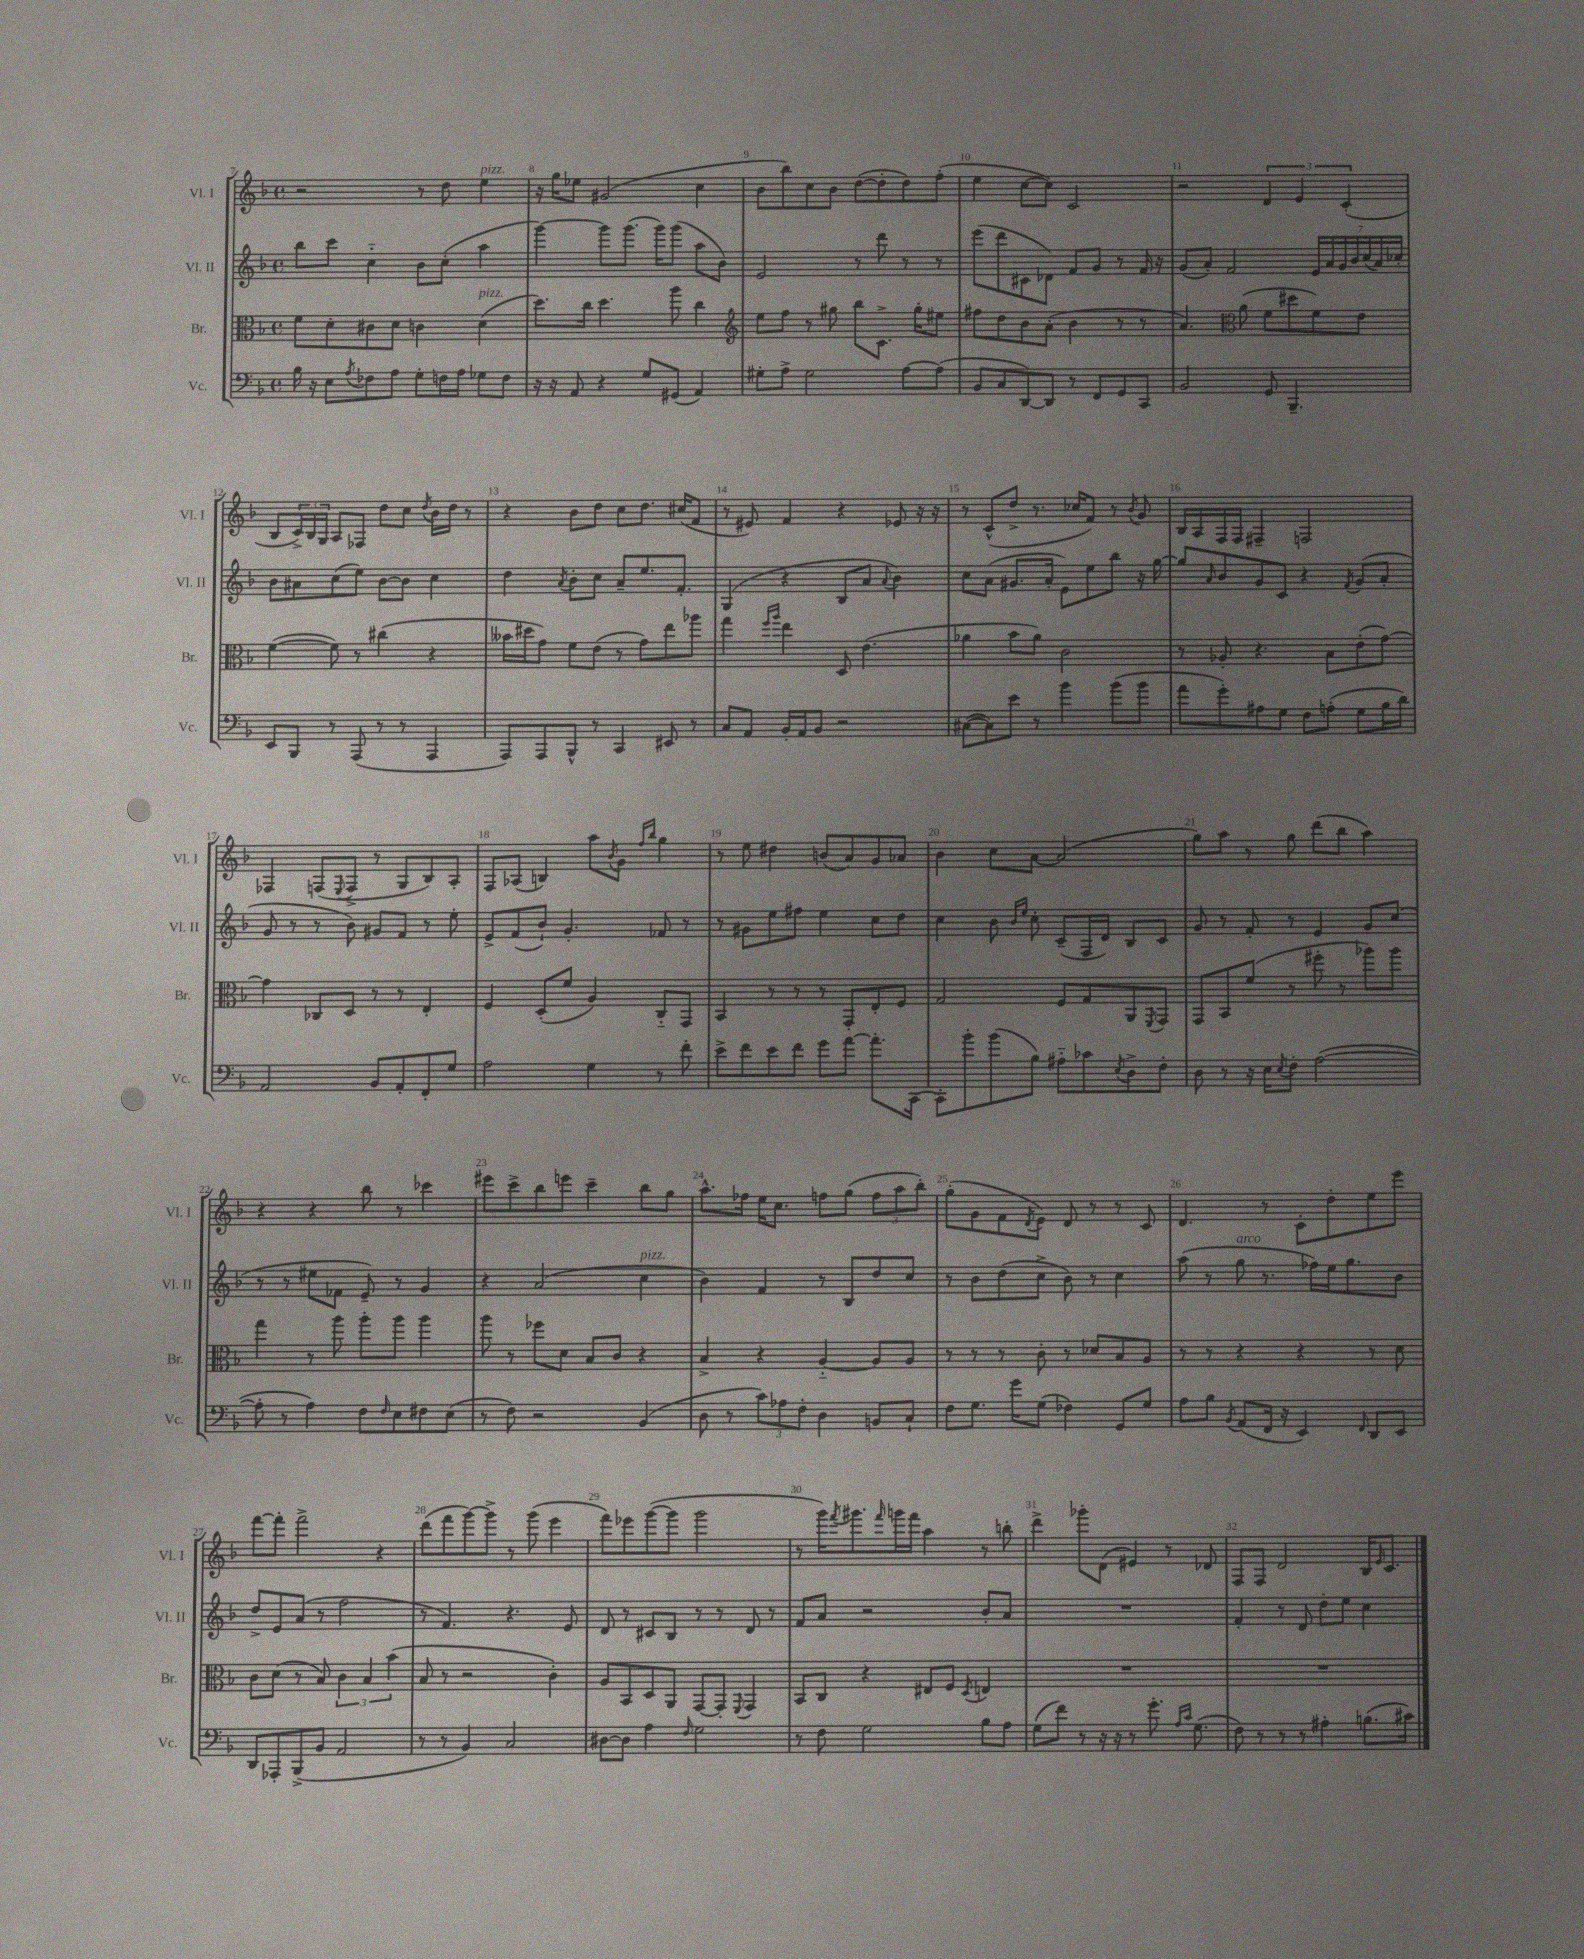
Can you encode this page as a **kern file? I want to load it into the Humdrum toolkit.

**kern	**kern	**kern	**kern
*part4	*part3	*part2	*part1
*staff4	*staff3	*staff2	*staff1
*I"Vc.	*I"Br.	*I"Vl. II	*I"Vl. I
*I'Vc.	*I'Br.	*I'Vl. II	*I'Vl. I
*clefF4	*clefC3	*clefG2	*clefG2
*k[b-]	*k[b-]	*k[b-]	*k[b-]
*M4/4	*M4/4	*M4/4	*M4/4
*met(c)	*met(c)	*met(c)	*met(c)
=7	=7	=7	=7
16B-\	8f\L	8bb-\L	2r
16r	.	.	.
8E\L	8d'\	8ccc\J	.
8qA/	.	.	.
8F-X\	8c#X\	4cc\	.
8A\J	8d\J	.	.
8G'\L	4cn\	8b-\L	8r
16Fn\L	.	(8cc'\J	8dd\
16A\JJ	.	.	.
!	!	!	!LO:TX:a:i:t=pizz.
!	!LO:TX:a:i:t=pizz.	!	!
8G-X\L	(4d\	4aa\	4ee\
8F\J	.	.	.
=8	=8	=8	=8
16r	8.dd\L)	[4ggg\)	16r
16r	.	.	16gg\KL
8AA/	.	.	8ee-X\J
.	16cc\Jk	.	.
4r	4.dd\	8ggg\L]	(2g#X/
.	.	(8.ggg\J	.
8G/L	.	.	.
.	.	16ggg\KL)	.
(8GG#X/J	8aa\	(8ggg\J	.
4AA/)	4cc\	8aa\L	4cc\
.	.	8b-\J)	.
=9	=9	=9	=9
*	*clefG2	*	*
8G#X'\L	8ee\L	2e/	8b-\L
8A^\J	8ff\J	.	8bb-\)
2G#\	8r	.	8cc\
.	8gg#X\	.	8b-\J
.	8bb-\L	8r	([8dd\L
.	8.c^\J	8ddd\	8dd'\]
[8A\L	.	8r	8dd\)
.	16gg#'\KL	.	.
(8A\J]	8ee#X\J	8r	(8ff'\J
=10	=10	=10	=10
8BB-/L	8ff#X\L	(8eee\L	4ee\
8C/	8dd\	8ddd\	.
[8DD/)	8b-\	8c#X\	[8cc\L
8DD/J]	(8a'\J	8d-X\J)	8cc\J])
8r	4b-\	8f/L	2c/
8FF/L	.	8g/J	.
8GG/	8r	8r	.
8CC/J	8r	16f/	.
.	.	16r	.
=11	=11	=11	=11
2BB-/	4.a/)	(8g/L	2r
.	.	8a'/J)	.
.	.	2f/	.
*	*clefC3	*	*
.	(8a\	.	.
8GG/	8f\L	.	6d/
4.BBB-~/	8dd#X\	.	.
.	.	.	6e/
.	8f\)	28e/LL	.
.	.	28a/	.
.	.	28g/	.
.	.	.	(6c'/
.	.	28b-/	.
.	8e\J	.	.
.	.	(28cc/	.
.	.	28a/)	.
.	.	28cc-X'/JJ	.
!!LO:LB:g=z
=12	=12	=12	=12
8EE/L	([4f\	8b-\L	8B-/L
8BBB-/J	.	8a#X\	24c^/L)
.	.	.	24B-/
.	.	.	24G/JJ
8r	8f\])	(8cc\	8A/L
(8AAA/	8r	8ee\J)	8F-X/J
8r	(4cc#X\	[8b-\L	8dd\L
8r	.	8b-\J]	8cc\J
.	.	.	8qdd/
4AAA/	4r	4cc\	16b-\LL
.	.	.	16dd\JJ
.	.	.	8r
=13	=13	=13	=13
8AAA/L)	16b--X\LL	4dd\	4r
.	16dd#X\J	.	.
8AAA/	8g\J)	.	.
.	.	8qa/	.
8BBB-^^/J	8f\L	8b-'\L	8b-\L
8r	(8e\J	8cc\J	8dd\J
4CC/	8r	8a~/L	8cc\L
.	8g\L)	8.ee/	8.dd\J
8EE#X/	8ee\	.	.
.	.	8.f'/J	(16cc#X/KL
8r	8aa-X\J	.	8f/J
=14	=14	=14	=14
8C/L	4gg\	(4G/	8r
8AA/J	.	.	8e#X/)
.	16qqff/LL	.	.
.	16qqaa/JJ	.	.
16BB-'/LL	4ee\	4r	4f/
16AA/J	.	.	.
8BB-/J	.	.	.
2r	8D/	8B-/L	4r
.	(4.e\	8a/J	.
.	.	8qqa/	.
.	.	4b-\)	8e-X/
.	.	.	16r
.	.	.	16r
=15	=15	=15	=15
([8C#X\L	4a-X\	8cc\L	8r
8C#\])	.	(8a\J	(8c^^/L
8e\J	8b-\L	8.g#X/L	8dd^/J
8r	8a-\J)	.	8.r
.	.	16a'/Jk	.
4b-\	2c\	8e\L)	.
.	.	.	16cc-X/KL
.	.	8ee\	8f/J)
(8b-\L	.	8bb-\J	8r
.	.	.	8qb-/
8b-\J	.	16r	8g/
.	.	[16gg\	.
=16	=16	=16	=16
8a\L	8r	8gg/L]	16B-/LL
.	.	.	16A/
.	.	16qqa/	.
8g'\)	8A-X'/	8b-/	16F/
.	.	.	16F/JJ
8A#X\	4.r	8g/	4F#X~/
8G\J	.	8c/J	.
8F\L	.	4r	2Fn/
(8An'\J	8B-\L	.	.
.	.	8qf/	.
8G\L	(8e'\	(8g/L	.
16B-\L	[8g\J)	8a'/J	.
16d\JJ)	.	.	.
!!LO:LB:g=z
=17	=17	=17	=17
2AA/	4g\]	8g/	4F-X/
.	.	8r	.
.	8C-X/L	8r	(8Fn/L
.	.	.	8qqE/
.	8D/J	8b-\)	8F^/J
8BB-/L	8r	8g#X/L	8r
8AA'/	8r	8f/J	8G/L
8FF'/	4E'/	8r	8B-/)
8G/J	.	8ee'\	8A'/J
=18	=18	=18	=18
2A\	4F/	8e^/L	8F/L
.	.	(8f/	(8A-X/J
.	(8D'/L	8b-`/J)	4Bn/)
.	8f/J	4.g'/	.
4G\	4A/)	.	8aa\L
.	.	.	8qb-/
.	.	.	8g\J
.	.	.	16qqff/LL
.	.	.	16qqbb-/JJ
8r	8C/L	8f-X/	4gg\
8f'\	8GG/J	8r	.
=19	=19	=19	=19
8e^\L	4BB-/	8r	8r
8f\	.	8g#X\L	8ee\
8e\	8r	8ee\	4dd#X\
8f\J	8r	8ff#X\J	.
8g\L	8r	4ee\	(8bn/L
[8a\J	8GG'/L	.	8a/)
8.a'\L]	8E'/	8cc\L	8g/
.	8F/J	8dd\J	8a-X/J
[16CC\Jk	.	.	.
=20	=20	=20	=20
8CC'\L]	2G/	4cc\	4b-\
8b-'\	.	.	.
(8b-\	.	8b-\	8cc\L
.	.	16qqb-/LL	.
.	.	16qqee/JJ	.
8B-\J)	.	8cc'\	[8a\J
8A#X\L	8F/L	(8c~/L	(2a/]
8c-X\	8G/	16F/L	.
.	.	16d/JJ)	.
8qE/	.	.	.
8D^\	8AA/	8B-/L	.
.	8qFF/	.	.
8F'\J	8GG/J	8c/J	.
=21	=21	=21	=21
8D\	8GG/L	8g/	8gg\L)
8r	8BB-/	8r	8aa\J
16r	(8f/J	8f'/	8r
16E\KL	.	.	.
8qE/	.	.	.
8F'\J	8r	8r	8gg\
([2A\	8ff#X'\	4e/	(8ddd\L
.	8r	.	8bb-\J
.	8aa-X\L)	8g/L	4aa\)
.	8aa-\J	(8cc/J	.
!!LO:LB:g=z
=22	=22	=22	=22
8A'\]	4gg\	8r	4r
8r	.	8r	.
4A\)	8r	8ee#X\L	4r
.	8aa\	8f-X\J	.
8F\L	8aa'\L	8e~/)	8bb-\
16qqF/	.	.	.
8E\	8aa\J	8r	8r
8F#X\	4aa\	4g/	4ccc-X\
(8E\J	.	.	.
=23	=23	=23	=23
8r	8aa\	4r	8eee#X\L
8F\)	8r	.	8ccc^\
2r	8ff-X\L	(2a/	8bb-\
.	8d\J	.	8eeen\J
.	8B-/L	.	4ccc~\
.	8c/J	.	.
!	!	!LO:TX:a:i:t=pizz.	!
(4BB-/	4r	4cc\	8bb-\L
.	.	.	8gg\J
=24	=24	=24	=24
8D\	4B-^/	4b-\)	8.aa^^\L
8r	.	.	.
.	.	.	16ff-X\Jk
12c\L)	4r	4f/	16ee\KL
.	.	.	8.cc\J
12A-X\	.	.	.
12F'\J	.	.	.
4D\	[4A/	8r	8ffn\L
.	.	8B-/L	(8gg\J
8BBn/L	8A/L]	8dd/	12ff\L
.	.	.	12aa\
8C`/J	8A/J	8cc/J	.
.	.	.	12bb-'\J)
=25	=25	=25	=25
8F\L	8r	8r	(8gg'\L
8.G\J	8r	8b-\L	8g\
.	8r	(8dd\	8f\
16g\KL	.	.	.
.	.	.	8qd/
(8G\J	8c'\	8cc^\J	8e\J)
4F-X\)	8r	8b-\)	8d/
.	8d-X/L	8r	8r
8GG/L	8B-/	4cc\	8r
8G/J	8A/J	.	8c/
=26	=26	=26	=26
8A\L	8r	(8aa\	4.d/
8B-\J	8r	8r	.
8qBB-/	.	.	.
!	!	!LO:TX:a:i:t=arco	!
(8AA/L	4r	8gg\	.
16FF/Jk	.	8.r	8r
16r	.	.	.
4EE/)	4r	.	8c'\L
.	.	16ff-X\LL)	.
.	.	16ee\J	8dd'\
.	.	8.gg\	.
16qqFF/	.	.	.
8DD/L	8r	.	8ee\
8EE/J	8d\	8b-\J	8eee\J
!!LO:LB:g=z
=27	=27	=27	=27
8DD/L	8c\L	8dd^/L	[8fff\L
8AAA-X'/	(8d\J	8e/	8fff'\J]
(8BBB-^/	8r	(8a/J	2fff^\
8BB-/J	8B-/)	8r	.
2AA/	6c\	2ff\	.
.	6B-/	.	.
.	.	.	4r
.	(6b-\	.	.
=28	=28	=28	=28
8r	8B-/	8r	(8ddd\L
8r	8r	4.f/)	8fff\
4BB-/)	2r	.	[8ggg\)
.	.	.	8ggg^\J]
2C/	.	4.r	8r
.	.	.	(8ggg\
.	4c'\)	.	4eee\
.	.	8e/	.
=29	=29	=29	=29
[8D#X\L	8A/L	8d/	8fff\L)
8D#\J]	8BB-/	8r	8eee-X\
4A\	8D/	8c#X/L	([8ggg\
.	8AA/J	8B-/J	8ggg\J]
16qqF/	.	.	.
2G\	[8GG/L	8r	2ggg\
.	8GG'/J]	8r	.
.	8qqFF/	.	.
.	4GG/	8d/	.
.	.	8r	.
=30	=30	=30	=30
8r	8BB-/L	8f/L	8r
8F\	8C/J	8a/J	16ggg\KL)
.	.	.	8qfff/
.	.	.	8.ggg#X\
2G\	4r	2r	.
.	.	.	16qqfff/
.	.	.	16gggn\L
.	.	.	16fff\JJ
.	8E#X/L	.	4aa\
.	8F/J	.	.
.	8qD/	.	.
8B-\L	4En/	8b-'/L	8r
8A\J	.	8a/J	8bbn'\
=31	=31	=31	=31
(8G\L	1r	1r	4ddd^\
8f\J)	.	.	.
8r	.	.	8ggg-X'\L
16r	.	.	(8d\J
16r	.	.	.
8r	.	.	4e#X/)
8.g'\	.	.	.
.	.	.	8r
16qqA/LL	.	.	.
16qqc/JJ	.	.	.
(8.G\	.	.	.
.	.	.	8d-X/
=32	=32	=32	=32
8F\)	1r	4f'/	8F/L
8r	.	.	8F/J
8r	.	8r	2d/
8r	.	8d/	.
4A#X'\	.	8dd'\L	.
.	.	8ee\J	.
(8.Bn\L	.	4cc\	16B-/KL
.	.	.	16qqe/
.	.	.	8.c/J
16c#X\Jk)	.	.	.
==	==	==	==
*-	*-	*-	*-
